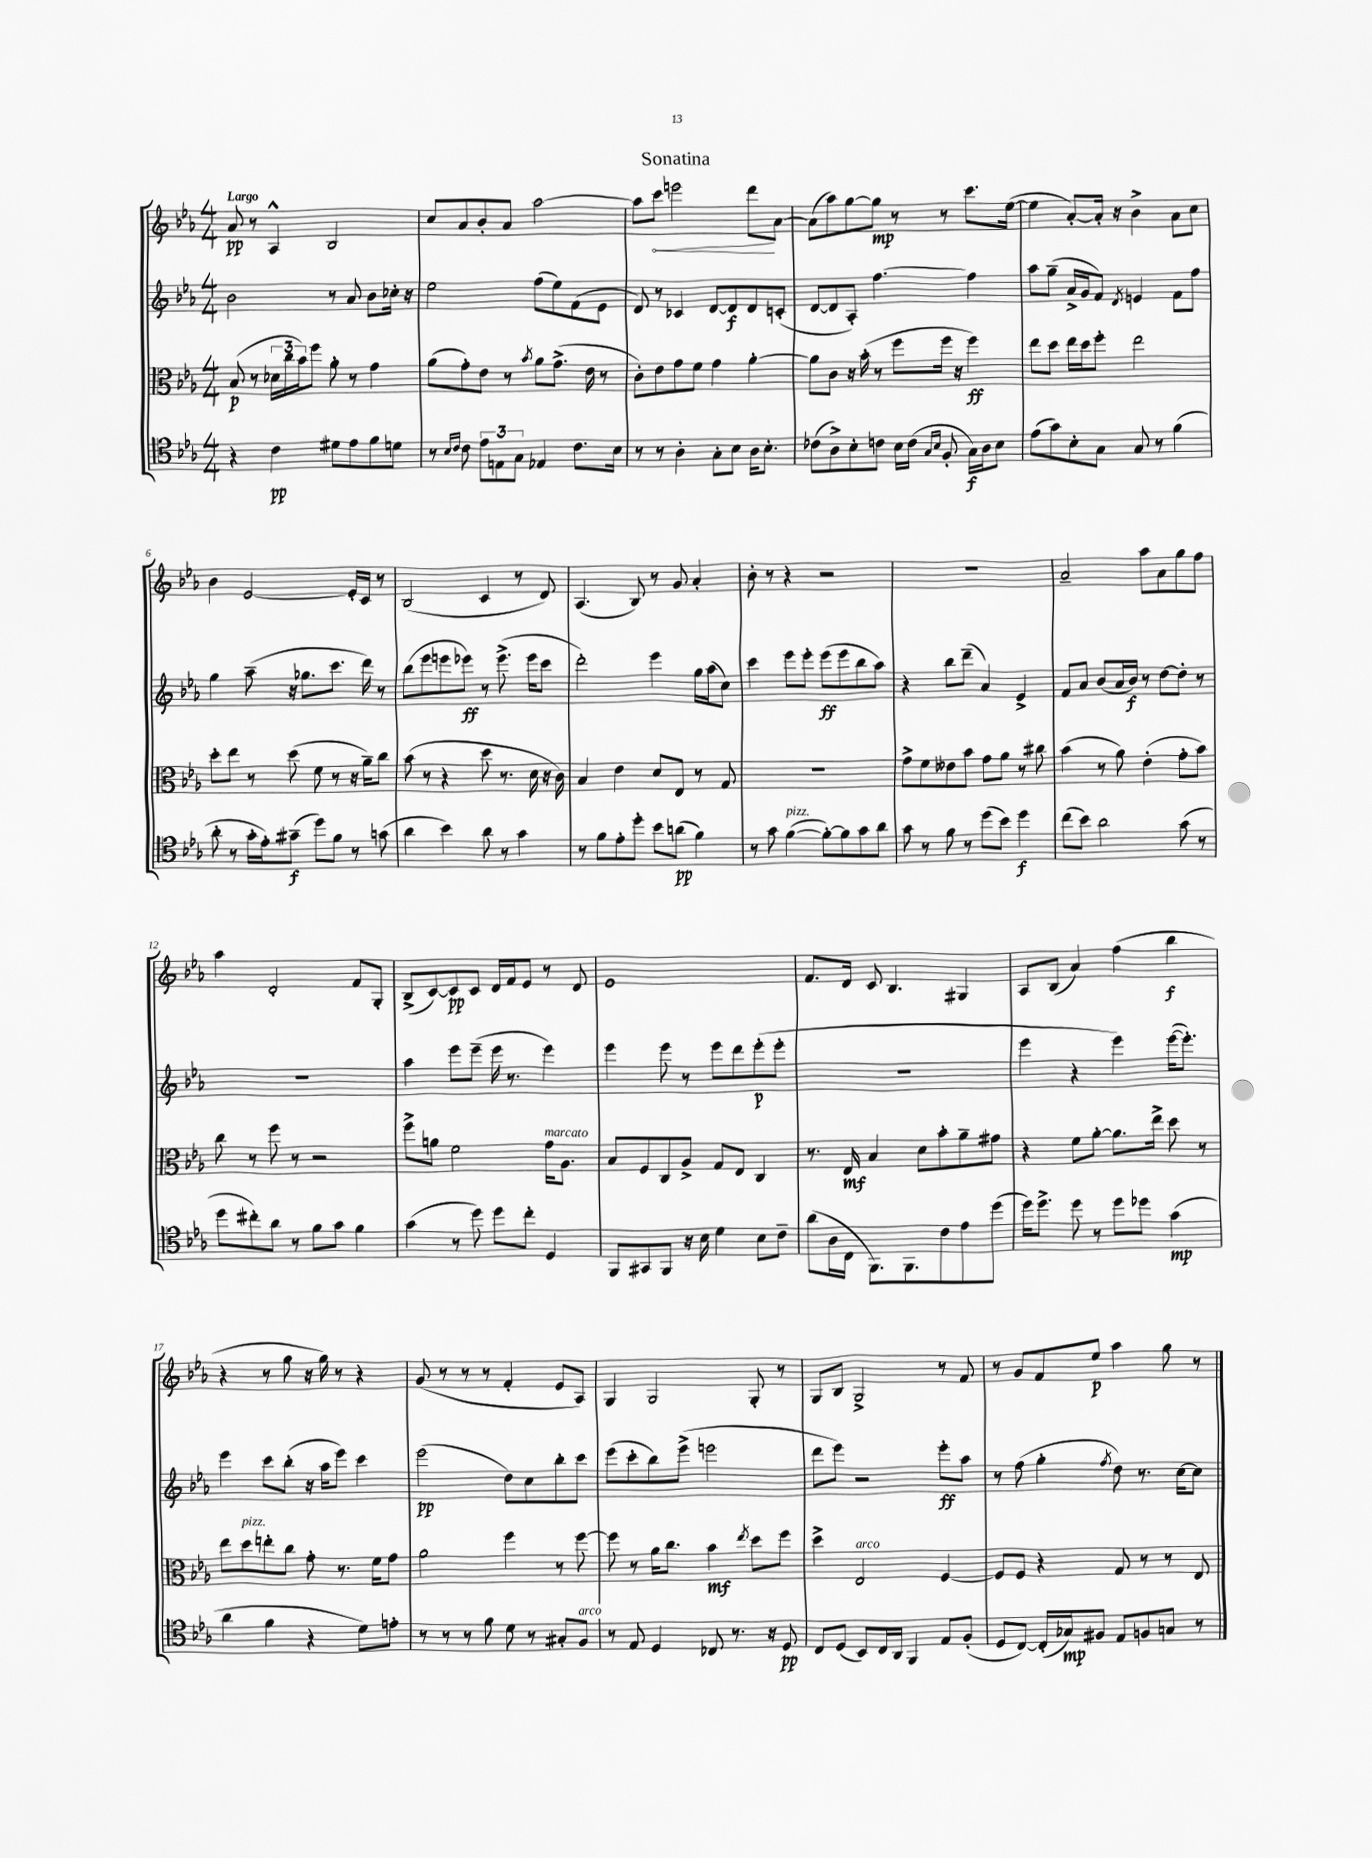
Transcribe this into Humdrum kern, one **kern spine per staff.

**kern	**kern	**kern	**kern
*staff4	*staff3	*staff2	*staff1
*clefC4	*clefC3	*clefG2	*clefG2
*k[b-e-a-]	*k[b-e-a-]	*k[b-e-a-]	*k[b-e-a-]
*M4/4	*M4/4	*M4/4	*M4/4
4r	(8B-	2b-	8a-
.	8r	.	8r
4c	24d-	.	4A-^^
.	24cc	.	.
.	24b-)	.	.
.	8ff	.	.
8d#	8a-'	8r	2B-
8e-	8r	8a-	.
8f	4g	8b-	.
8d	.	16cc-'	.
.	.	16r	.
=	=	=	=
8r	(8a-	2ee-	8cc
16qqB-	.	.	.
16qqc	.	.	.
8c	8g')	.	8a-
12e-	8e-	.	8b-'
12E	.	.	.
.	8r	.	8a-
12G	.	.	.
.	8qb-	.	.
4E-	8a-	(8ff	[2aa-
.	(8.g^	8ee-)	.
8.c	.	(8f	.
.	16e-	.	.
.	8r	8e-	.
16B-	.	.	.
=	=	=	=
8r	8c')	8d)	8aa-]
8r	8e-	8r	8ccc
4A-'	8g	4c-	2eee
.	8f	.	.
8G'	4g	[8d	.
8B-	.	8d]	.
16A-	[4a-'	8d	8ddd
8.B-'	.	.	.
.	.	(8c'	[8a-
=	=	=	=
(8c-	8a-]	[8d	(8a-]
8A-^)	8c	8d]	8aa-)
8B-'	16r	8A-')	[8gg
.	(16b-'	.	.
8c	8r	[4.ff	8gg]
16B-	8ff	.	8r
(16c	.	.	.
16qqG	.	.	.
16qqB-	.	.	.
8F'	16ff	.	8r
.	16r	.	.
16G)	4ff)	4ff]	8.ccc
16A-	.	.	.
8B-	.	.	.
.	.	.	([16ee-
=	=	=	=
(8e-	8ee-	8aa-	4ee-]
8g)	8dd	(8gg~	.
8B-'	16ee-	16a-^	[8a-')
.	16dd	16g	.
8G	8ff'	8f)	16a-']
.	.	.	16r
.	.	8qd	.
8G	2ee-	4e	4b-^
8r	.	.	.
(4f	.	8f	8a-
.	.	8ff	8cc
=	=	=	=
8a-'	8dd'	4gg	4b-
8r	8ee-	.	.
16g'	8r	(8aa-~	[2e-
16e-')	.	.	.
(8g#~	(8dd	16r	.
.	.	8.gg-	.
8dd)	8f	.	.
8f	8r	8.ccc	.
8r	16r	.	16e-']
.	16a-~)	16ddd)	16c
(8g	8cc	8r	8r
=	=	=	=
4a-	(8b-	(8bb-	(2B-
.	8r	8eee-	.
4b-)	4r	8eee	.
.	.	8eee-)	.
8a-	8dd	8r	4c
8r	8.r	(8.eee-^	.
4g	.	.	8r
.	16d	16eee-	.
.	16r	8ccc	8d)
.	16c)	.	.
=	=	=	=
8r	4B-	2ddd')	(4.A-
8f	.	.	.
8e-'	4e-	.	.
8dd'	.	.	8B-)
8b-	8d	4eee-	8r
(8a	8E-	.	8g
4f)	8r	16gg	4a-'
.	.	(16aa-	.
.	8G	8cc)	.
=	=	=	=
8r	1r	4ccc	8b-'
8g	.	.	8r
([4f	.	8eee-	4r
.	.	8eee-'	.
8f'_)	.	(8eee-	2r
8f]	.	8eee-	.
8g	.	8bb-	.
8a-	.	8aa-)	.
=	=	=	=
8g	8g^	4r	1r
8r	8f	.	.
8f	8e--	8bb-	.
8r	8b-	(8ddd~	.
(8dd	8g	4a-)	.
8b-)	8a-	.	.
4dd	8r	4e-^	.
.	8cc#	.	.
=	=	=	=
(8cc	(4b-	8f	2a-~
8b-)	.	8a-	.
2a-	8r	(8b-	.
.	8a-)	16a-	.
.	.	16b-)	.
.	(4e-'	8r	8aa-
.	.	[8dd	8a-
(8g	8g'	8dd']	8gg
8r	8b-)	8r	8ff
=	=	=	=
8dd	8cc	1r	4aa-
8cc#')	8r	.	.
8a-	8ff	.	2d'
8r	8r	.	.
8f	2r	.	.
8g	.	.	.
4f	.	.	8f
.	.	.	8G'
=	=	=	=
(4g	8ff^	4aa-	(8B-^
.	8a	.	[8c)
8r	2f	8eee-	8c]
8dd)	.	(8eee-~	8c
8dd	.	16eee-	16d
.	.	8.r	16f
8cc'	.	.	8e-
4D	16g	4eee-)	8r
.	8.A-	.	.
.	.	.	8d
=	=	=	=
8FF	8B-	4eee-	1e-
8GG#	8F	.	.
8FF	8C	8eee-	.
16r	8A-^	8r	.
16B-	.	.	.
4d	8G	8eee-	.
.	8E-	8ddd	.
8B-	4C	(8eee-'	.
8c~	.	8eee-'	.
=	=	=	=
(8a-	8.r	1r	8.f
16A-	.	.	.
16C	16E-	.	16d
8.FF)	4B-	.	8c
.	.	.	4.B-
8.FF	.	.	.
.	8d	.	.
8c	8b-'	.	.
8e-	8a-~	.	4G#
(8dd	8g#	.	.
=	=	=	=
16dd)	4r	4eee-	8A-
8.dd^	.	.	.
.	.	.	(8B-
8dd	8f	4r	4a-)
8r	[8a-'	.	.
8dd	8.a-]	4eee-)	(4ff
8dd-	.	.	.
.	16ee-^	.	.
(4g	8dd	([16eee-	4bb-
.	.	8.eee-'])	.
.	8r	.	.
=	=	=	=
4a-	8ee-	4eee-	4r
.	8dd	.	.
4f	8ee'	8ccc	8r
.	8cc	(8bb-'	8gg
4r	8g'	16r	16r
.	.	16aa-	16gg)
.	8.r	8eee-)	8r
8d)	.	4ccc	4r
.	16f	.	.
8e'	8g	.	.
=	=	=	=
8r	2a-	(2eee-	(8g
8r	.	.	8r
8r	.	.	8r
8f	.	.	8r
8d	4ff	8dd)	4f'
8r	.	8cc	.
8G#'	8r	8bb-'	8e-
8F	[8ff	8ccc	8A-)
=	=	=	=
8r	8ff]	(8eee-	4G
8E-	8r	8ccc'	.
4D	16a-	8bb-)	2G
.	8.cc	.	.
.	.	(8eee-^	.
8C-	4b-	2eee	.
8.r	.	.	.
.	8qee-	.	.
.	8dd	.	8G'
16r	.	.	.
8D	8ff	.	8r
=	=	=	=
8C	4dd^	8ddd	8G
(8D	.	8eee-)	8B-
8BB-)	2E-	2r	2G^
16C	.	.	.
16AA-	.	.	.
4FF	.	.	.
8E-	[4F	8eee-'	8r
(8F'	.	8aa-	8f
=	=	=	=
8D	8F]	8r	8r
[8C)	8F	(8ff	8g
(16C']	4r	4gg'	8f
16G-)	.	.	.
8F#	.	.	8ee-
.	.	8qff	.
8E-	8G	8dd)	4aa-
8F	8r	8.r	.
8G	8r	.	8gg
.	.	[16cc	.
8r	8E-	8cc]	8r
==	==	==	==
*-	*-	*-	*-
